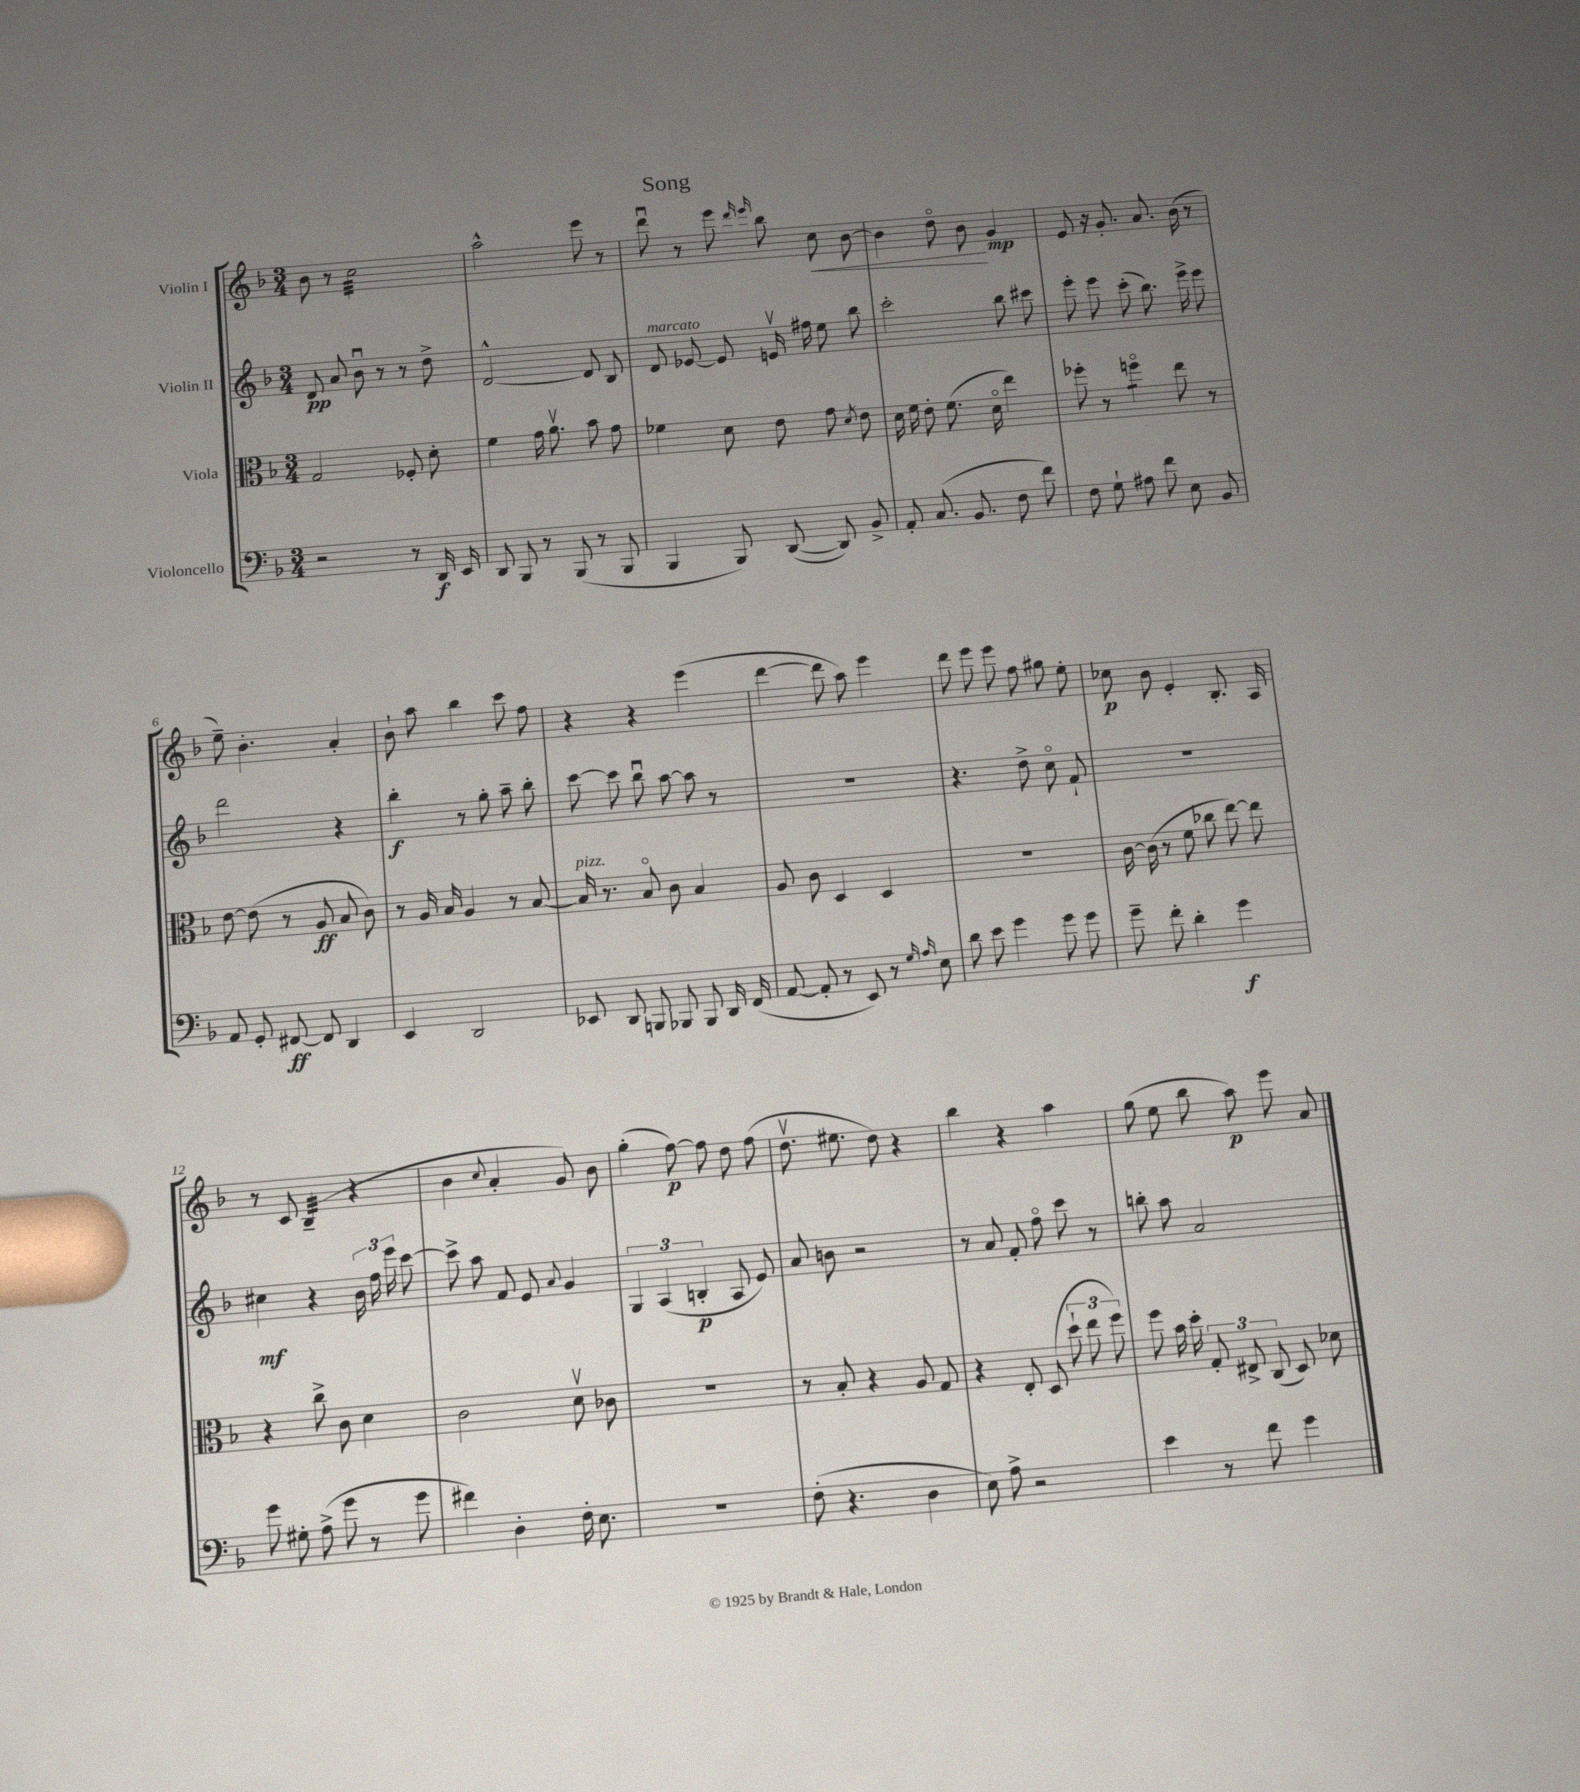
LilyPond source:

\header { title = "Song" }
<<
\new StaffGroup <<
\new Staff = "s0" \with { instrumentName = "Violin I" } {
    \clef treble \key f \major \numericTimeSignature \time 3/4
    \autoBeamOff bes'8 r8 c''2:32 |
    a''2-^ e'''8 r8 |
    d'''8\downbow r8 e'''8 \grace { d'''16 e'''16 } bes''8 c''8\< bes'8~ |
    bes'4 d''8\flageolet bes'8\! g'4\mp |
    e'8 r16 g'8.-. a'8. bes'16( r8 |
    e''8--) bes'4.-. a'4-. |
    bes'8-! a''8 bes''4 c'''8 f''8 |
    r4 r4 e'''4( |
    d'''4~ d'''8 a''8) e'''4 |
    d'''8 e'''8 e'''8 f''8 gis''8 e''8-. |
    ces''8\p bes'8 e'4-. bes8.-. a16 |
    r8 c'8 bes4:32--( r4 |
    bes'4 \appoggiatura { c''8 } a'4-. g'8) bes'8 |
    g''4-.( f''8~\p) f''8 d''8 f''8( |
    d''8.\upbow eis''8. d''8) r4 |
    bes''4 r4 a''4 |
    g''8( e''8 bes''8 a''8\p) e'''8 a'8 \bar "|." |
}
\new Staff = "s1" \with { instrumentName = "Violin II" } {
    \clef treble \key f \major \numericTimeSignature \time 3/4
    \autoBeamOff d'8\pp a'8 bes'8\downbow r8 r8 d''8-> |
    d'2~-^ d'8 bes8 |
    d'8^\markup { \italic "marcato" } ees'8~ ees'8 e'16\upbow fis''16 e''8 bes''8 |
    c'''2-. bes''8 cis'''8 |
    e'''8-. e'''8 c'''8-.( bes''8.) e'''16-> e'''8 |
    d'''2 r4 |
    bes''4-.\f r8 g''8-. a''8-- bes''8-. |
    c'''8~ c'''8 bes''8\downbow a''8~ a''8 r8 |
    R2. |
    r4. d''8-> c''8\flageolet f'8-! |
    R2. |
    cis''4\mf r4 \tuplet 3/2 { bes'16 f''16 e'''16 } c'''8~ |
    c'''8-> a''8 f'8 e'8 \appoggiatura { a'8 } g'4 |
    \tuplet 3/2 { g4 a4( b4-.\p } a8 e'8) |
    a'8 b'8 r2 |
    r8 a'8 f'8-. f''8\flageolet c'''8 r8 |
    b''8-. a''8 a'2 \bar "|." |
}
\new Staff = "s2" \with { instrumentName = "Viola" } {
    \clef alto \key f \major \numericTimeSignature \time 3/4
    \autoBeamOff g2 fes8-. d'8-. |
    f'4 g'16 a'8.\upbow bes'8 g'8 |
    fes'4 d'8 e'8 g'8 \acciaccatura { d'8 } e'8 |
    d'16 f'16 e'8-. f'8.( d'16\flageolet e''4) |
    fes''8-. r8 f''4:8\flageolet e''8 r8 |
    e'8~ e'8( r8 a8\ff bes8 c'8) |
    r8 a16 bes16 a4 r8 bes8~ |
    bes16^\markup { \italic "pizz." } r8. bes8\flageolet c'8 bes4 |
    a8 c'8 d4 d4 |
    R2. |
    c'16~ c'16( r8 f'8 ces''8 e''8~) e''8 |
    r4 c''8-> c'8 d'4 |
    c'2 d'8\upbow ces'8 |
    R2. |
    r8 bes8-. r4 a8 g8 |
    r4 e8-. d8( \tuplet 3/2 { d''8-! e''8 f''8) } |
    f''8 bes'16 d''16-. \tuplet 3/2 { g8-. eis8-> c8( } d8) des'8 \bar "|." |
}
\new Staff = "s3" \with { instrumentName = "Violoncello" } {
    \clef bass \key f \major \numericTimeSignature \time 3/4
    \autoBeamOff r2 r8 d,16\f e,16 |
    d,8 bes,,8 r8 bes,,8( r8 bes,,8 |
    bes,,4 bes,,8) d,8~( d,8) bes,8-> |
    a,8-. c8.( bes,8. f8 f'8) |
    f8 g8-! ais8 f'8 e8 bes,8 |
    a,8 g,8-. fis,8~\ff fis,8 d,4 |
    e,4 d,2 |
    ees,8 d,8 b,,8 bes,,8 bes,,8 d,16 f,16( |
    a,8~ a,8-. r8 e,8) r8 \grace { g16 a16 } e8 |
    d'8 e'8 g'4 g'8 g'8 |
    g'8-- f'8-. d'4-. g'4\f |
    g'8 gis8-. a8->( g'8 r8 g'8 |
    fis'4) d4-. f16-. e8. |
    R2. |
    f8-.( r4. d4 |
    e8) a8-> r2 |
    e'4 r8 f'8 g'4 \bar "|." |
}
>>
>>
